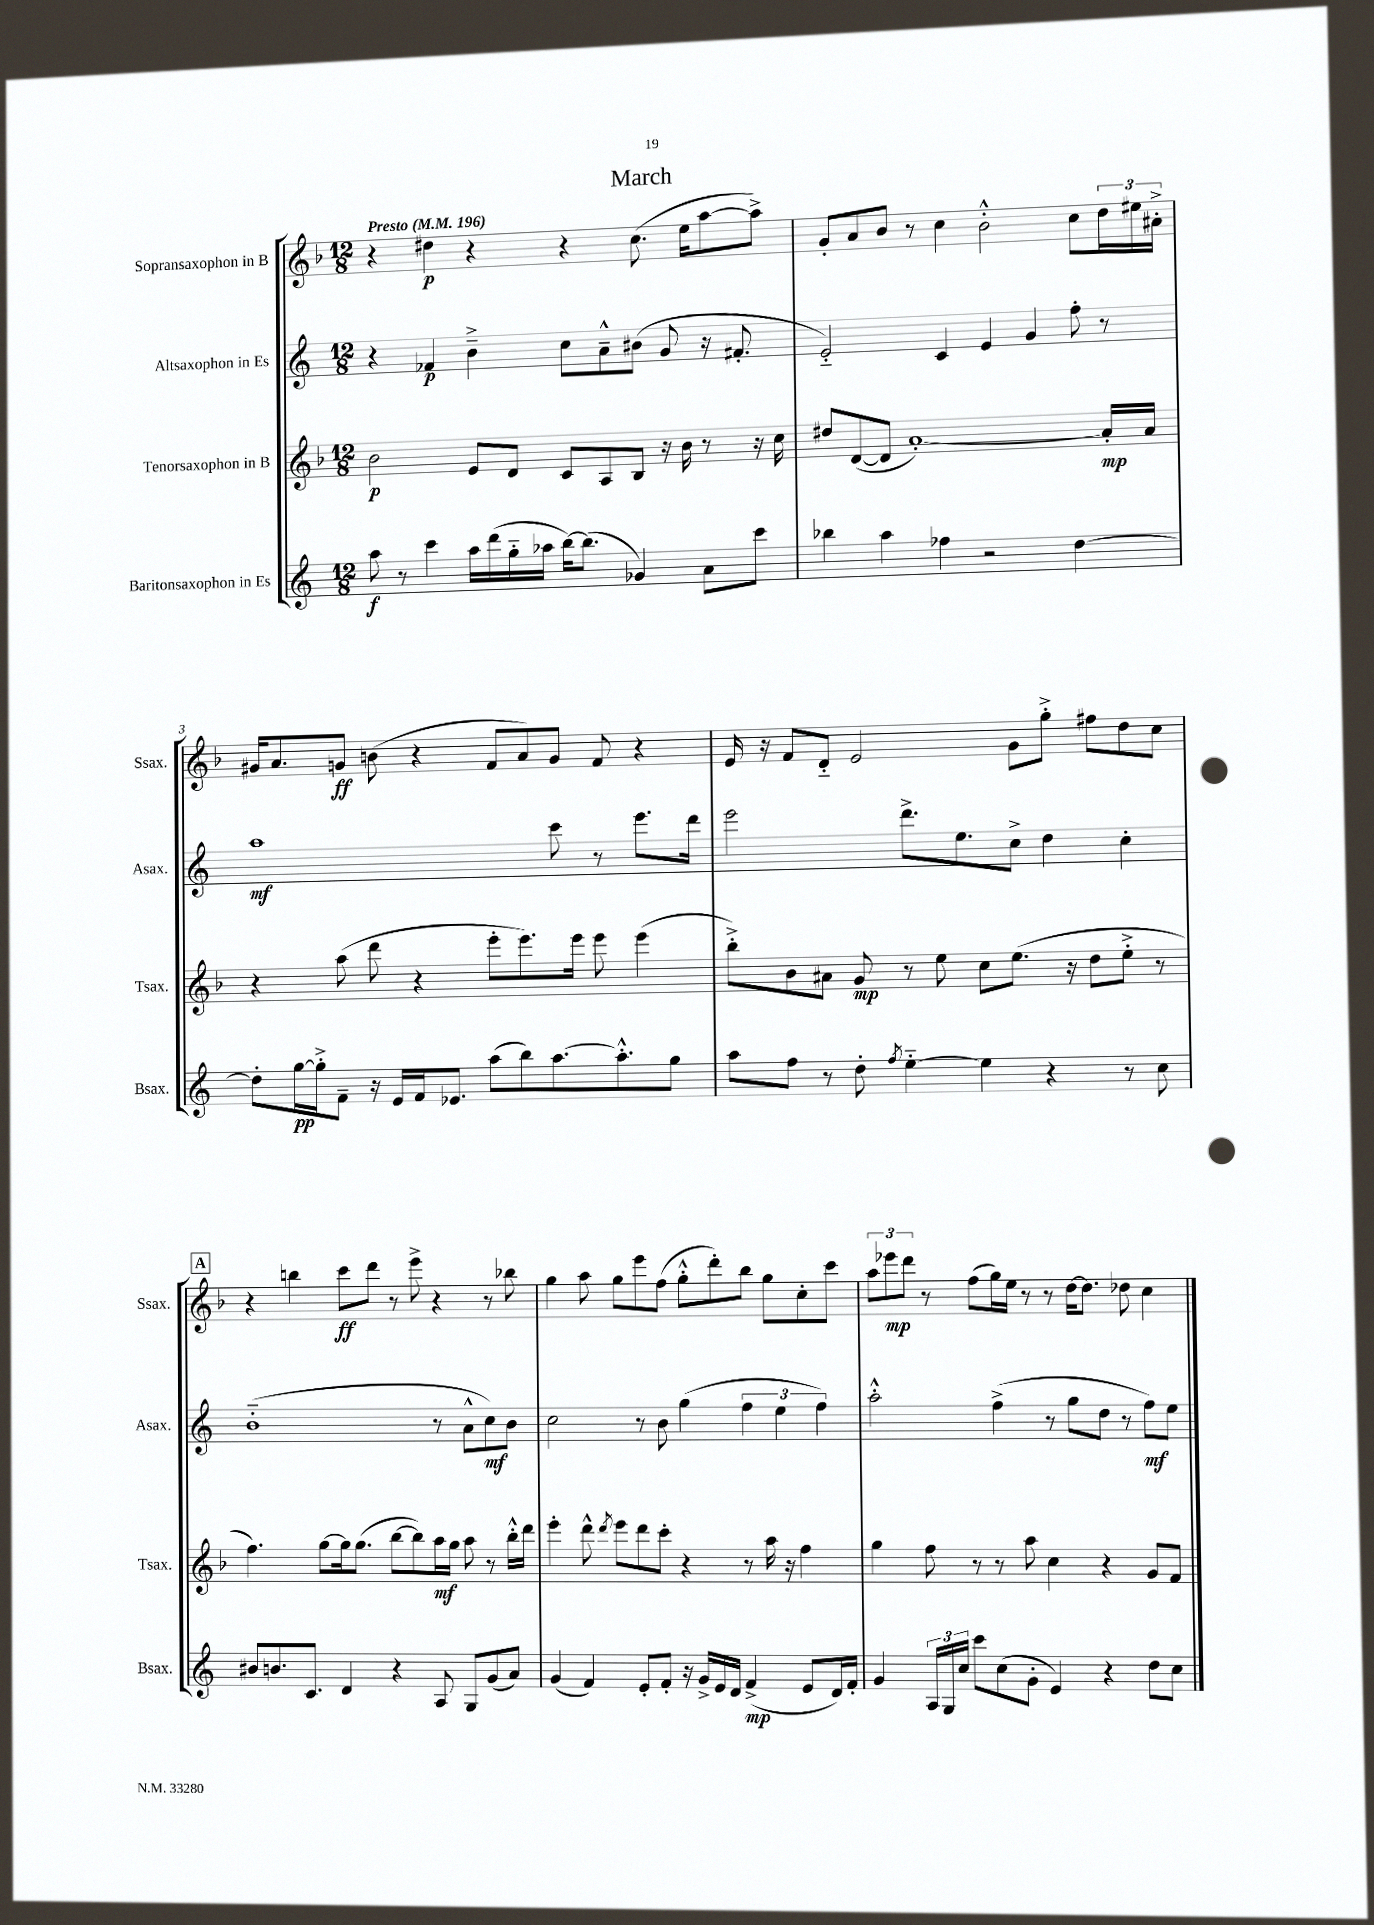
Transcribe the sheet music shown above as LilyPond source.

\header { title = "March" }
<<
\new StaffGroup <<
\new Staff = "s0" \with { instrumentName = "Sopransaxophon in B" shortInstrumentName = "Ssax." } {
    \clef treble \key f \major \numericTimeSignature \time 12/8 \tempo "Presto" 4 = 196
    r4 dis''4\p r4 r4 c''8.( e''16 a''8~ a''8->) |
    g'8-. a'8 bes'8 r8 c''4 bes'2-.-^ c''8 \tuplet 3/2 { d''16 eis''16 ais'16-.-> } |
    gis'16 a'8. g'8\ff b'8( r4 f'8 a'8) g'8 f'8 r4 |
    e'16 r16 f'8 d'8-_ e'2 g'8 g''8-.-> fis''8 d''8 c''8 |
    \mark \markup { \box "A" } r4 b''4 c'''8\ff d'''8 r8 e'''8-> r4 r8 bes''8 |
    g''4 a''8 g''8 e'''8 f''8( g''8-.-^ d'''8-.) bes''8 g''8 c''8-. c'''8 |
    \tuplet 3/2 { a''8 ees'''8\mp d'''8 } r8 f''8( g''16) e''16 r8 r8 d''16~ d''8. des''8 c''4 \bar "|." |
}
\new Staff = "s1" \with { instrumentName = "Altsaxophon in Es" shortInstrumentName = "Asax." } {
    \clef treble \key c \major \numericTimeSignature \time 12/8
    r4 fes'4\p b'4---> c''8 a'8---^ bis'8( g'8 r16 fis'8.-. |
    e'2-_) c'4 e'4 g'4 f''8-. r8 |
    a''1\mf c'''8 r8 e'''8. d'''16 |
    e'''2 d'''8.-> e''8. c''8-> d''4 c''4-. |
    \mark \markup { \box "A" } b'1-_( r8 a'8-^ c''8\mf) b'8 |
    c''2 r8 b'8 g''4( \tuplet 3/2 { f''4 e''4 f''4) } |
    a''2-.-^ f''4->( r8 g''8 d''8 r8 f''8\mf) e''8 \bar "|." |
}
\new Staff = "s2" \with { instrumentName = "Tenorsaxophon in B" shortInstrumentName = "Tsax." } {
    \clef treble \key f \major \numericTimeSignature \time 12/8
    bes'2\p e'8 d'8 c'8 a8 bes8 r16 bes'16 r8 r16 c''16 |
    dis''8 d'8~( d'8 a'1~-.) a'16-.\mp a'16 |
    r4 a''8( d'''8 r4 e'''8-. e'''8.) e'''16 e'''8 e'''4( |
    bes''8-.->) bes'8 ais'8 g'8\mp r8 e''8 c''8 e''8.( r16 d''8 e''8-.-> r8 |
    \mark \markup { \box "A" } f''4.) g''8~ g''16 g''8.( bes''8~ bes''8) a''16\mf g''16 a''8 r8 bes''16-.-^ d'''16 |
    e'''4-. d'''8-^ \acciaccatura { d'''8 } e'''8 d'''8 c'''8-. r4 r8 a''16 r16 f''4 |
    g''4 f''8 r8 r8 a''8 c''4 r4 g'8 f'8 \bar "|." |
}
\new Staff = "s3" \with { instrumentName = "Baritonsaxophon in Es" shortInstrumentName = "Bsax." } {
    \clef treble \key c \major \numericTimeSignature \time 12/8
    a''8\f r8 c'''4 a''16 d'''16( g''16-_ aes''16 b''16~) b''8.( ges'4) a'8 c'''8 |
    bes''4 a''4 fes''4 r2 d''4~ |
    d''8-. g''16~\pp g''16-.-> f'8-- r16 e'16 f'16 ees'8. a''8( b''8) a''8.~ a''8.-.-^ g''8 |
    a''8 f''8 r8 d''8-. \acciaccatura { f''8 } e''4~-_ e''4 r4 r8 c''8 |
    \mark \markup { \box "A" } bis'8 b'8. c'8. d'4 r4 a8 g8 g'8( a'8) |
    g'4( f'4) e'8-. f'8-. r16 g'16-> e'16 d'16 f'4->\mp( e'8 d'16) f'16-. |
    g'4 \tuplet 3/2 { a16 g16 c''16 } c'''8 c''8( g'8-. e'4) r4 d''8 c''8 \bar "|." |
}
>>
>>
